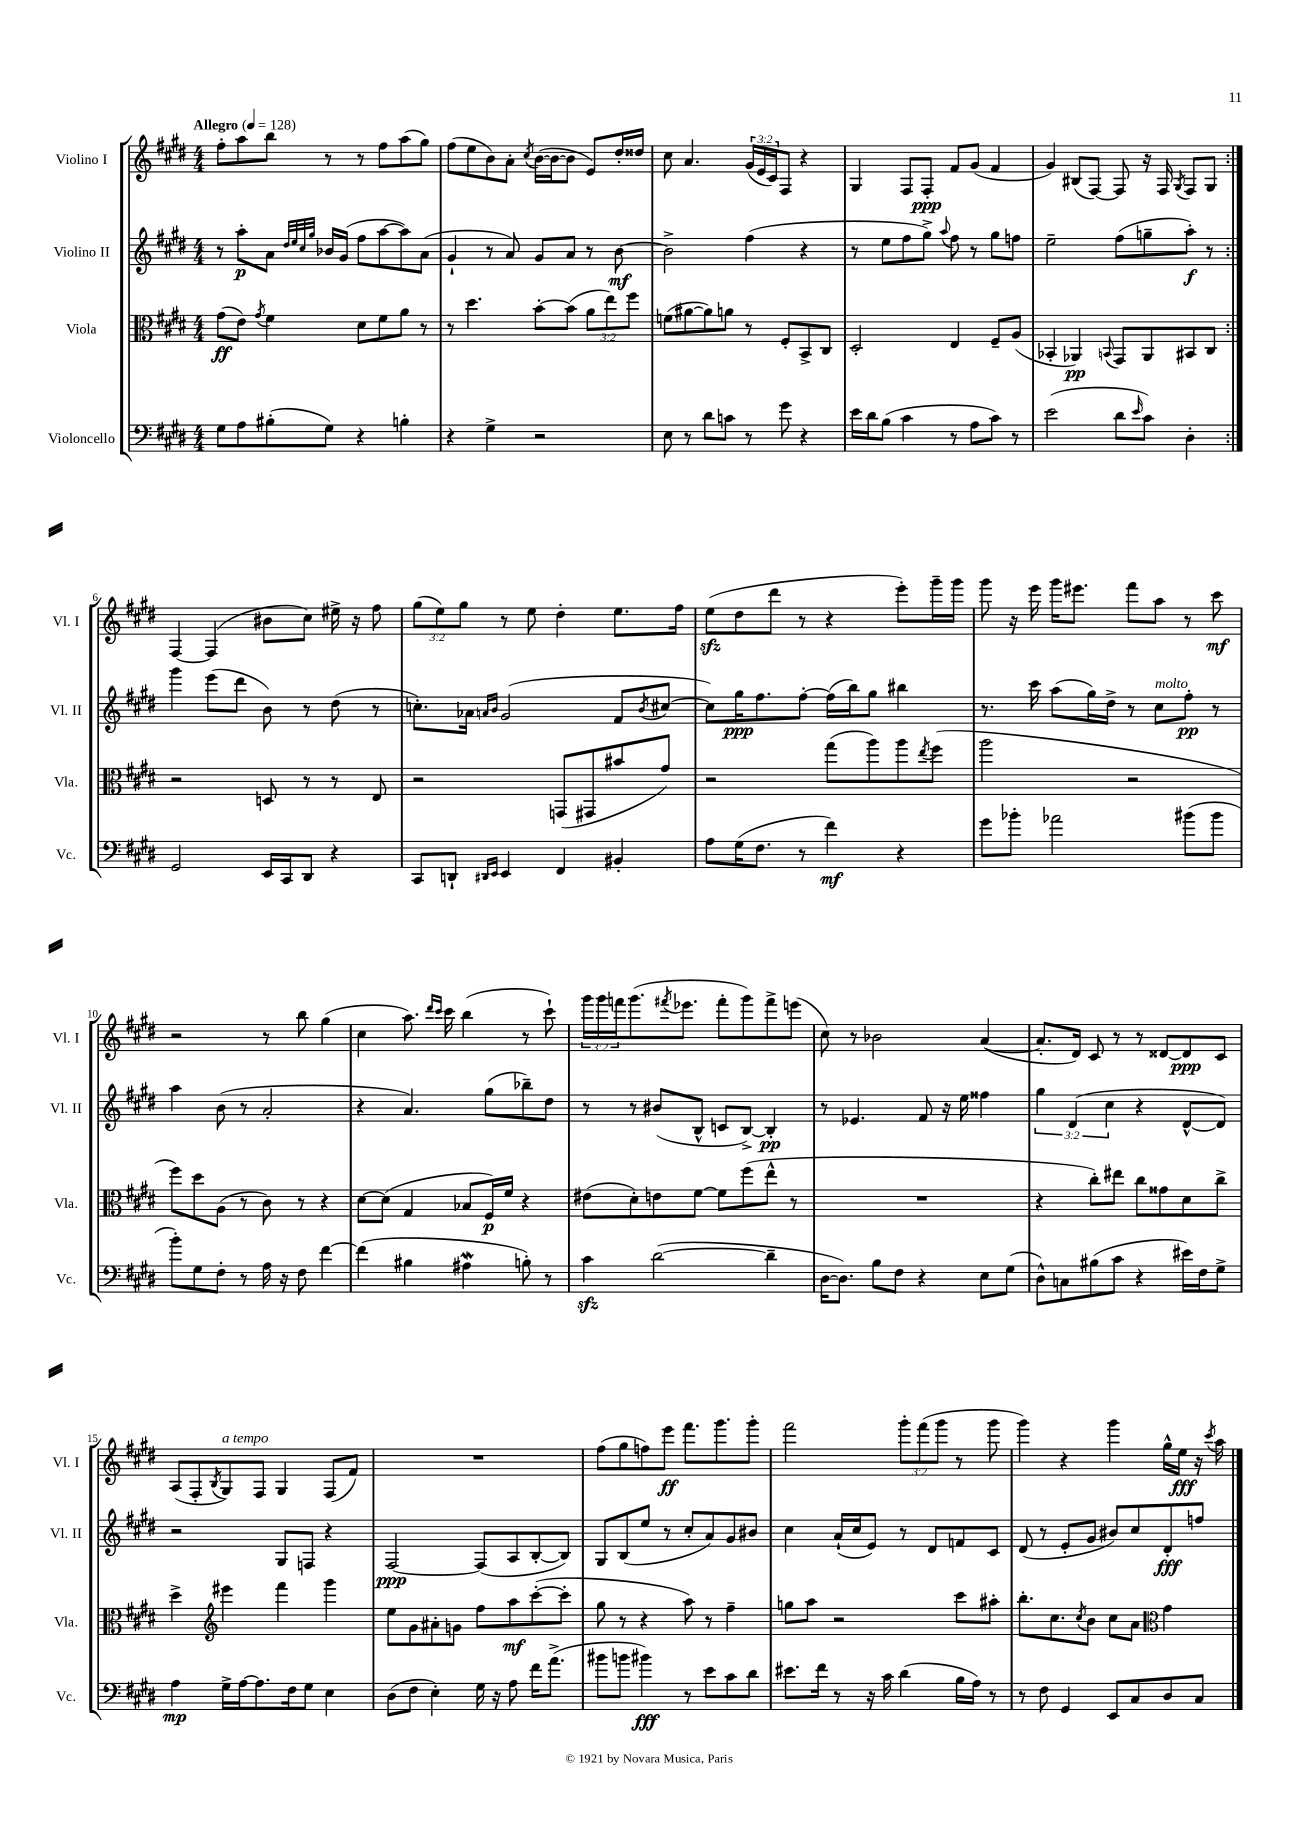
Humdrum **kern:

**kern	**kern	**kern	**kern
*staff4	*staff3	*staff2	*staff1
*clefF4	*clefC3	*clefG2	*clefG2
*k[f#c#g#d#]	*k[f#c#g#d#]	*k[f#c#g#d#]	*k[f#c#g#d#]
*M4/4	*M4/4	*M4/4	*M4/4
*MM128	*MM128	*MM128	*MM128
8G#	(8g#	8r	8ff#'
8A	8e)	8aa'	8aa
.	8qg#	.	.
(8B#'	4f#	8a	8bb
.	.	32qqdd#	.
.	.	32qqee	.
.	.	32qqcc#	.
.	.	32qqgg#	.
8G#)	.	16b-	8r
.	.	(16g#	.
4r	8d#	8ff#	8r
.	8f#	[8aa	8ff#
4B'	8a	8aa])	(8aa
.	8r	(8a	8gg#)
=	=	=	=
4r	8r	4g#`	(8ff#
.	4.dd#	.	8ee
4G#^	.	8r	8b)
.	.	8a)	8a'
.	.	.	8qcc#
2r	[8b'	8g#	([16b
.	.	.	16b_
.	(8b]	8a	8b]
.	12a	8r	8e)
.	12ee)	.	.
.	.	[8b	16dd#'
.	12ff#	.	.
.	.	.	16dd##
=	=	=	=
8E	(8f	2b^]	8cc#
8r	[8a#	.	4.a
8d#	8a#])	.	.
8c	8a	.	.
8r	8r	(4ff#	(24g#
.	.	.	24e
.	.	.	24c#)
8g#	8F#'	.	8F#
4r	8BB^	4r	4r
.	8C#	.	.
=	=	=	=
16e	2D#'	8r	4G#
16d#	.	.	.
(8B	.	8ee	.
4c#	.	8ff#	8F#
.	.	8gg#^)	8F#'
.	.	8qqaa	.
8r	4E	8ff#	8f#
8A	.	8r	(8g#
8c#)	8F#~	8gg#	4f#
8r	(8A	8ff	.
=	=	=	=
(2e	4BB-'	2ee~	4g#)
.	4AA-)	.	(8B#
.	.	.	[8F#)
.	8qqBB	.	.
8d#	8GG#	(8ff#	8F#]
16qqe	.	.	.
8c#)	8AA-	8gg~	16r
.	.	.	16F#
.	.	.	8qG#
4D#'	8BB#	8aa')	8F#
.	8C#	8r	8G#
=:|!	=:|!	=:|!	=:|!
2GG#	2r	4ggg#	[4F#
.	.	(8eee	(4F#]
.	.	8ddd#	.
16EE	8D	8b)	8b#
16CC#	.	.	.
8DD#	8r	8r	8cc#)
4r	8r	(8dd#	16ee#^
.	.	.	16r
.	8E	8r	8ff#
=	=	=	=
8CC#	2r	8.cc')	(12gg#
.	.	.	12ee)
8DD`	.	.	.
.	.	.	12gg#
.	.	16a-	.
16qqDD#	.	16qqa	.
16qqEE	.	16qqb	.
4EE	.	(2g#	8r
.	.	.	8ee
4FF#	(8GG	.	4dd#'
.	8GG#	.	.
4BB#'	8b#	8f#	8.ee
.	.	8qb	.
.	8g#)	[8cc#	.
.	.	.	16ff#
=	=	=	=
8A	2r	8cc#])	(8ee
(16G#	.	16gg#	8dd#
8.F#	.	8.ff#	.
.	.	.	8ddd#
8r	.	[8ff#'	8r
4f#)	(8gg#	(16ff#]	4r
.	.	16bb)	.
.	8aa)	8gg#	.
4r	8aa	4bb#	8eee')
.	8qee	.	.
.	(8ff#	.	16ggg#~
.	.	.	16ggg#
=	=	=	=
8g#	2aa	8.r	8ggg#
8b-'	.	.	16r
.	.	16ccc#	16eee
2a-	.	(8aa	16ggg#
.	.	.	8.eee#
.	.	16gg#)	.
.	.	16dd#^	.
.	2r	8r	8fff#
.	.	8cc#	8aa
(8b#	.	8ff#'	8r
8b#	.	8r	8ccc#
=	=	=	=
8b')	8ff#)	4aa	2r
8G#	8dd#	.	.
8F#'	(8A	(8b	.
8r	8r	8r	.
16A	8c#)	2a'	8r
16r	.	.	.
8F#	8r	.	8bb
[4f#	4r	.	(4gg#
=	=	=	=
(4f#]	[8d#	4r	4cc#
.	(8d#]	.	.
4B#	4G#	4.a)	8.aa)
.	.	.	16qqddd#
.	.	.	16qqccc#
.	.	.	16ccc#
4A#	8B-	.	(4bb
.	16F#)	(8gg#	.
.	16f#	.	.
8B')	4r	8bb-~)	8r
8r	.	8dd#	8ccc#`)
=	=	=	=
4c#	(8e#	8r	24ggg#
.	.	.	24ggg#
.	.	.	24fff
.	8d#')	8r	(8.ggg#
([2d#	8e	(8b#	.
.	.	.	8qfff#
.	.	.	8.eee-
.	[8f#	8B^^	.
.	8f#]	8c	8fff#'
.	(8ff#	[8B^)	8ggg#)
4d#~]	8ee^^	4B']	8fff#^
.	8r	.	(8eee
=	=	=	=
[16D#	1r	8r	8cc#)
8.D#])	.	.	.
.	.	4.e-	8r
8B	.	.	2b-
8F#	.	.	.
4r	.	8f#	.
.	.	16r	.
.	.	16ee	.
8E	.	4ff##	([4a
(8G#	.	.	.
=	=	=	=
8D#^^)	4r	6gg#	8.a']
8C	.	.	.
.	.	(6d#	.
.	.	.	16d#)
(8B#	8cc#')	.	8c#
.	.	6cc#	.
8c#	8ee#	.	8r
4r	8cc#	4r	8r
.	8g##	.	[8d##
16e#)	8d#	[8d#^^	8d##]
16F#	.	.	.
8G#^	8cc#^	8d#])	8c#
=	=	=	=
4A	4dd#^	2r	(8A
.	.	.	8F#'
*	*clefG2	*	*
.	.	.	8qB
16G#^	4eee#	.	8G#)
[16A	.	.	.
8.A]	.	.	8F#
.	4fff#	8G#	4G#
16F#	.	.	.
8G#	.	8F	.
4E	4ggg#	4r	(8F#
.	.	.	8f#)
=	=	=	=
(8D#	8ee	[2F#	1r
8F#	8g#	.	.
4E')	8a#'	.	.
.	8g	.	.
16G#	8ff#	(8F#]	.
16r	.	.	.
8A	8aa	8A	.
16f#	([8ccc#'	[8B'	.
(8.a^	.	.	.
.	8ccc#']	8B])	.
=	=	=	=
8b#	8gg#	8G#	(8ff#
8b	8r	(8B	8gg#
4b#)	4r	8ee	8ff)
.	.	8r	8eee
8r	8aa)	8cc#'	8.fff#
8e	8r	8a)	.
.	.	.	8.ggg#
8c#	4ff#~	8g#	.
8d#	.	8b#	8ggg#'
=	=	=	=
8.e#	8gg	4cc#	2fff#
.	8aa	.	.
16f#	.	.	.
8r	2r	(16a`	.
.	.	16cc#	.
16r	.	8e)	.
16c#	.	.	.
(4d#	.	8r	12ggg#'
.	.	.	(12fff#
.	.	8d#	.
.	.	.	12ggg#
16B	8ccc#	8f	8r
16A)	.	.	.
8r	8aa#'	8c#	8ggg#
=	=	=	=
8r	8.bb'	(8d#	4ggg#)
8F#	.	8r	.
.	8.cc#	.	.
4GG#	.	8e'	4r
.	8qcc#	.	.
.	8b	8g#	.
8EE	8cc#	8b#)	4ggg#
8C#	8a	8cc#	.
*	*clefC3	*	*
8D#	4g#	8d#'	16gg#^^
.	.	.	16ee
8C#	.	8ff	16r
.	.	.	8qccc#
.	.	.	16aa
==	==	==	==
*-	*-	*-	*-
